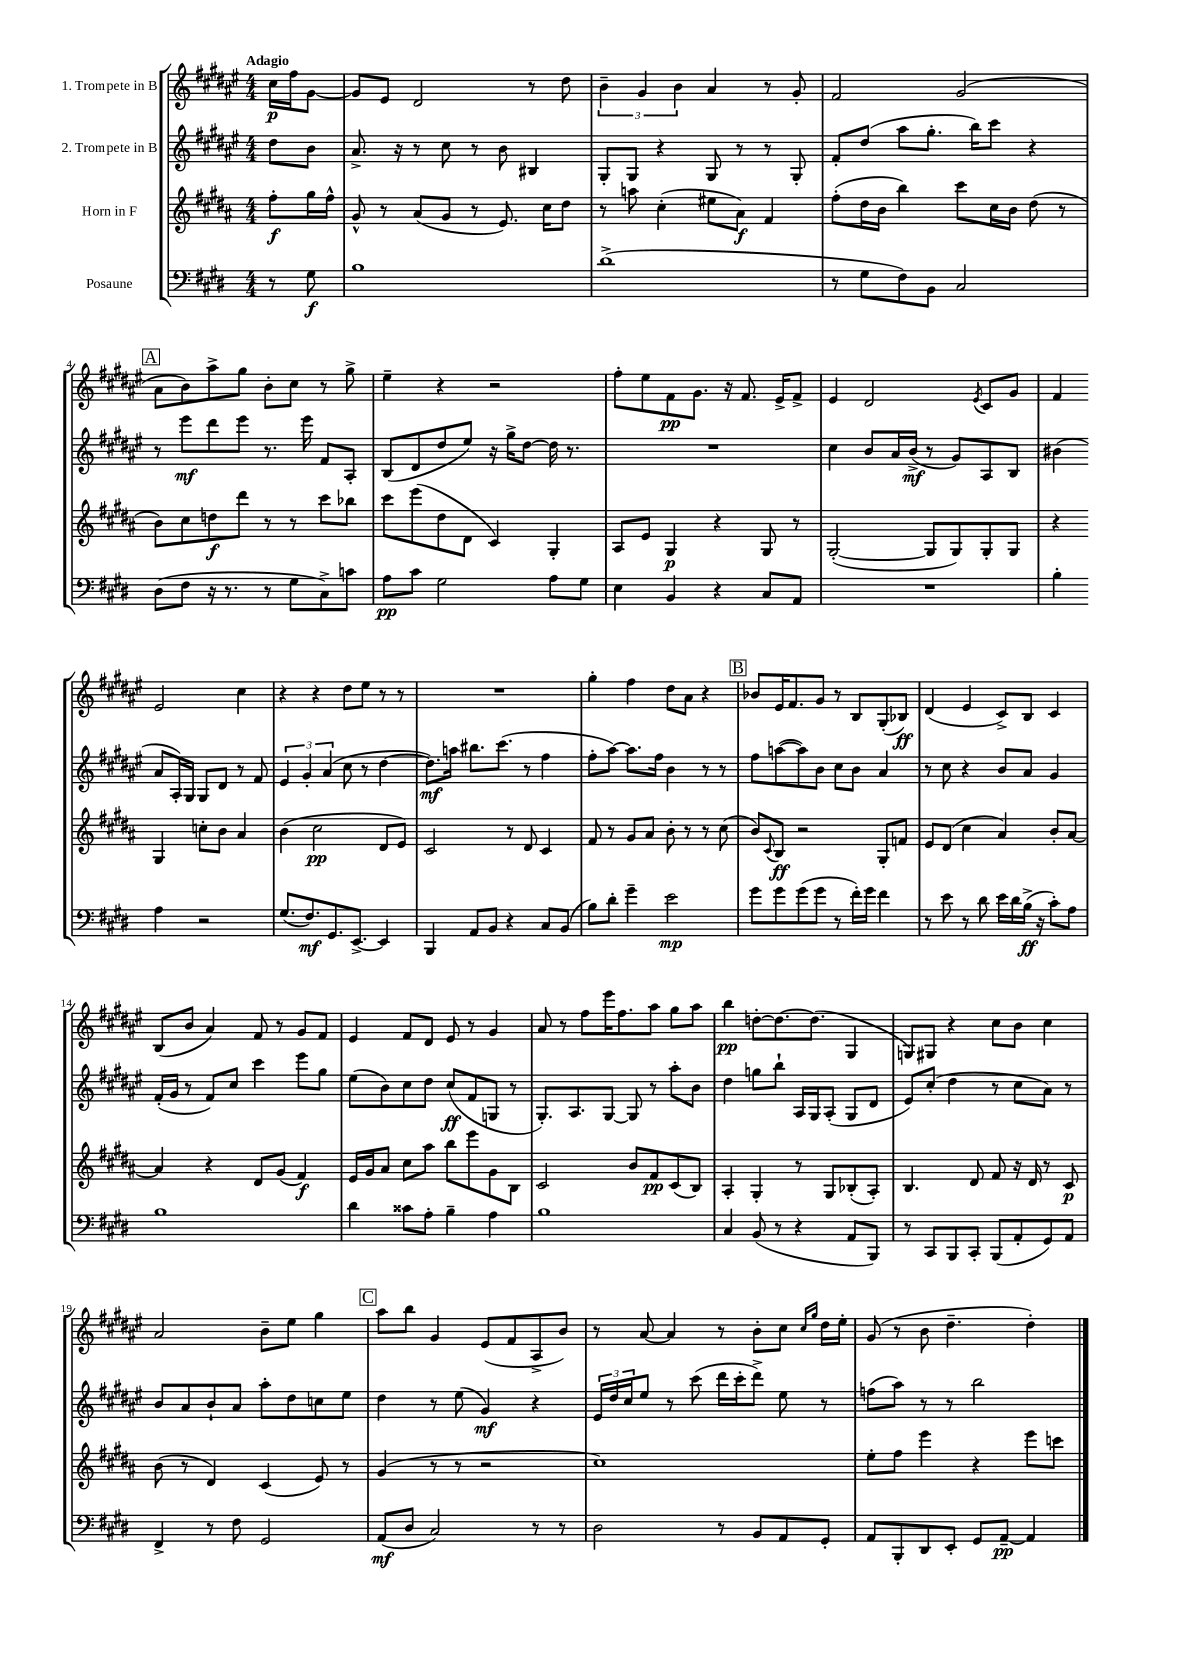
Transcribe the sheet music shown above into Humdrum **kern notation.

**kern	**dynam	**kern	**dynam	**kern	**dynam	**kern	**dynam
*part4	*part4	*part3	*part3	*part2	*part2	*part1	*part1
*staff4	*staff4	*staff3	*staff3	*staff2	*staff2	*staff1	*staff1
*I"Posaune	*	*I"Horn in F	*	*I"2. Trompete in B	*	*I"1. Trompete in B	*
*clefF4	*	*clefG2	*	*clefG2	*	*clefG2	*
*k[f#c#g#d#]	*	*k[f#c#g#d#a#]	*	*k[f#c#g#d#a#e#]	*	*k[f#c#g#d#a#e#]	*
*M4/4	*	*M4/4	*	*M4/4	*	*M4/4	*
=	=	=	=	=	=	=	=
!	!	!	!	!	!	!LO:TX:a:B:t=Adagio	!
8r	.	8ff#'\L	f	8dd#\L	.	16cc#\LL	p
.	.	.	.	.	.	16ff#\J	.
8G#\	f	16gg#\L	.	8b\J	.	[8g#\J	.
.	.	16ff#^^\JJ	.	.	.	.	.
=1	=1	=1	=1	=1	=1	=1	=1
1B	.	8g#^^/	.	8.a#^/	.	8g#/L]	.
.	.	8r	.	.	.	8e#/J	.
.	.	.	.	16r	.	.	.
.	.	(8a#/L	.	8r	.	2d#/	.
.	.	8g#/J	.	8cc#\	.	.	.
.	.	8r	.	8r	.	.	.
.	.	8.e/)	.	8b\	.	.	.
.	.	.	.	4B#X/	.	8r	.
.	.	16cc#\KL	.	.	.	.	.
.	.	8dd#\J	.	.	.	8dd#\	.
=2	=2	=2	=2	=2	=2	=2	=2
(1d#^	.	8r	.	8G#'/L	.	6b~\	.
.	.	8aan\	.	8G#/J	.	.	.
.	.	.	.	.	.	6g#/	.
.	.	(4cc#'\	.	4r	.	.	.
.	.	.	.	.	.	6b\	.
.	.	8ee#X\L	.	8G#/	.	4a#/	.
.	.	8a#\J)	f	8r	.	.	.
.	.	4f#/	.	8r	.	8r	.
.	.	.	.	8G#'/	.	8g#'/	.
=3	=3	=3	=3	=3	=3	=3	=3
8r	.	(8ff#'\L	.	8f#'/L	.	2f#/	.
8G#\L	.	16dd#\L	.	(8dd#/J	.	.	.
.	.	16b\JJ	.	.	.	.	.
8F#\)	.	4bb\)	.	8aa#\L	.	.	.
8BB\J	.	.	.	8.gg#'\J	.	.	.
2C#/	.	8ccc#\L	.	.	.	(2g#/	.
.	.	.	.	16bb\KL)	.	.	.
.	.	16cc#\L	.	8ccc#\J	.	.	.
.	.	16b\JJ	.	.	.	.	.
.	.	(8dd#\	.	4r	.	.	.
.	.	8r	.	.	.	.	.
!!LO:LB:g=z
!!LO:REH:place=s1:t=A
=4	=4	=4	=4	=4	=4	=4	=4
(8D#\L	.	8b\L)	.	8r	.	8a#\L	.
8F#\J	.	8cc#\	.	8eee#\L	mf	8b\)	.
16r	.	8ddn\	f	8ddd#\	.	8aa#^\	.
8.r	.	.	.	.	.	.	.
.	.	8ddd#\J	.	8eee#\J	.	8gg#\J	.
8r	.	8r	.	8.r	.	8b'\L	.
8G#\L	.	8r	.	.	.	8cc#\J	.
.	.	.	.	16eee#\	.	.	.
8C#^\)	.	8ccc#\L	.	8f#/L	.	8r	.
8cn\J	.	8bb-X\J	.	8A#'/J	.	8gg#^\	.
=5	=5	=5	=5	=5	=5	=5	=5
8A\L	pp	8ccc#\L	.	(8B/L	.	4ee#~\	.
8c#\J	.	(8eee\	.	8d#/	.	.	.
2G#\	.	8dd#\	.	8dd#/	.	4r	.
.	.	8d#\J	.	8ee#/J)	.	.	.
.	.	4c#/)	.	16r	.	2r	.
.	.	.	.	16gg#^\KL	.	.	.
.	.	.	.	[8dd#\J	.	.	.
8A\L	.	4G#'/	.	16dd#\]	.	.	.
.	.	.	.	8.r	.	.	.
8G#\J	.	.	.	.	.	.	.
=6	=6	=6	=6	=6	=6	=6	=6
4E\	.	8A#/L	.	1r	.	8ff#'\L	.
.	.	8e/J	.	.	.	8ee#\	.
4BB/	.	4G#/	p	.	.	8f#\	pp
.	.	.	.	.	.	8.g#\J	.
4r	.	4r	.	.	.	.	.
.	.	.	.	.	.	16r	.
.	.	.	.	.	.	8.f#/	.
8C#/L	.	8G#/	.	.	.	.	.
.	.	.	.	.	.	16e#^/KL	.
8AA/J	.	8r	.	.	.	8f#^/J	.
=7	=7	=7	=7	=7	=7	=7	=7
1r	.	([2G#'/	.	4cc#\	.	4e#/	.
.	.	.	.	8b/L	.	2d#/	.
.	.	.	.	16a#/L	.	.	.
.	.	.	.	(16b^/JJ	mf	.	.
.	.	8G#/L]	.	8r	.	.	.
.	.	8G#/)	.	8g#/L)	.	.	.
.	.	.	.	.	.	8qe#/	.
.	.	8G#'/	.	8A#/	.	8c#/L	.
.	.	8G#/J	.	8B/J	.	8g#/J	.
=8	=8	=8	=8	=8	=8	=8	=8
4B'\	.	4r	.	(4b#X\	.	4f#/	.
4A\	.	4G#/	.	8a#/L	.	2e#/	.
.	.	.	.	16A#'/L)	.	.	.
.	.	.	.	16G#/JJ	.	.	.
2r	.	8ccn'\L	.	8G#/L	.	.	.
.	.	8b\J	.	8d#/J	.	.	.
.	.	4a#/	.	8r	.	4cc#\	.
.	.	.	.	8f#/	.	.	.
!!LO:LB:g=z
=9	=9	=9	=9	=9	=9	=9	=9
(8.G#/L	.	(4b\	.	6e#/	.	4r	.
.	.	.	.	6g#'/	.	.	.
8.F#/)	mf	.	.	.	.	.	.
.	.	2cc#\	pp	.	.	4r	.
.	.	.	.	(6a#/	.	.	.
8.GG#/	.	.	.	.	.	.	.
.	.	.	.	8cc#\	.	8dd#\L	.
[8.EE^/J	.	.	.	.	.	.	.
.	.	.	.	8r	.	8ee#\J	.
4EE/]	.	8d#/L	.	[4dd#\	.	8r	.
.	.	8e/J)	.	.	.	8r	.
=10	=10	=10	=10	=10	=10	=10	=10
4BBB/	.	2c#/	.	8.dd#\L])	mf	1r	.
.	.	.	.	16aan\Jk	.	.	.
8AA/L	.	.	.	8.bb#X\L	.	.	.
8BB/J	.	.	.	.	.	.	.
.	.	.	.	(8.ccc#\J	.	.	.
4r	.	8r	.	.	.	.	.
.	.	8d#/	.	8r	.	.	.
8C#/L	.	4c#/	.	4ff#\	.	.	.
(8BB/J	.	.	.	.	.	.	.
=11	=11	=11	=11	=11	=11	=11	=11
8B\L)	.	8f#/	.	8ff#'\L	.	4gg#'\	.
8d#'\J	.	8r	.	[8aa#\J)	.	.	.
4g#~\	.	8g#/L	.	8.aa#\L]	.	4ff#\	.
.	.	8a#/J	.	.	.	.	.
.	.	.	.	16ff#\Jk	.	.	.
2e\	mp	8b'\	.	4b\	.	8dd#\L	.
.	.	8r	.	.	.	8a#\J	.
.	.	8r	.	8r	.	4r	.
.	.	(8cc#\	.	8r	.	.	.
!!LO:REH:place=s1:t=B
=12	=12	=12	=12	=12	=12	=12	=12
8g#\L	.	8b/L)	.	8ff#\L	.	8b-X/L	.
.	.	8qqc#/	.	.	.	.	.
8g#\	.	8B/J	ff	([8aan\	.	16e#/K	.
.	.	.	.	.	.	8.f#/	.
(8g#\	.	2r	.	8aa\])	.	.	.
8g#\J	.	.	.	8b\J	.	8g#/J	.
8r	.	.	.	8cc#\L	.	8r	.
16f#'\LL)	.	.	.	8b\J	.	8B/L	.
16g#\JJ	.	.	.	.	.	.	.
4f#\	.	8G#'/L	.	4a#/	.	(8G#'/	.
.	.	8fn/J	.	.	.	8B-X/J)	ff
=13	=13	=13	=13	=13	=13	=13	=13
8r	.	8e/L	.	8r	.	(4d#/	.
8e\	.	(8d#/J	.	8cc#\	.	.	.
8r	.	4cc#\	.	4r	.	4e#/	.
8d#\	.	.	.	.	.	.	.
16e\LL	.	4a#/)	.	8b/L	.	8c#^/L)	.
16d#\	.	.	.	.	.	.	.
(16B^\JJ	ff	.	.	8a#/J	.	8B/J	.
16r	.	.	.	.	.	.	.
8c#'\L)	.	8b'/L	.	4g#/	.	4c#/	.
8A\J	.	[8a#/J	.	.	.	.	.
!!LO:LB:g=z
=14	=14	=14	=14	=14	=14	=14	=14
1B	.	4a#/]	.	(16f#'/LL	.	(8B/L	.
.	.	.	.	16g#/JJ	.	.	.
.	.	.	.	8r	.	8b/J	.
.	.	4r	.	8f#/L)	.	4a#/)	.
.	.	.	.	8cc#/J	.	.	.
.	.	8d#/L	.	4ccc#\	.	8f#/	.
.	.	(8g#/J	.	.	.	8r	.
.	.	4f#/)	f	8eee#\L	.	8g#/L	.
.	.	.	.	8gg#\J	.	8f#/J	.
=15	=15	=15	=15	=15	=15	=15	=15
4d#\	.	16e/LL	.	(8ee#\L	.	4e#/	.
.	.	16g#/J	.	.	.	.	.
.	.	8a#/J	.	8b\)	.	.	.
8c##X\L	.	8cc#\L	.	8cc#\	.	8f#/L	.
8A'\J	.	8aa#\J	.	8dd#\J	.	8d#/J	.
4B~\	.	8bb\L	.	(8cc#/L	ff	8e#/	.
.	.	8eee\	.	8f#/	.	8r	.
4A\	.	8g#\	.	8Gn/J	.	4g#/	.
.	.	8B\J	.	8r	.	.	.
=16	=16	=16	=16	=16	=16	=16	=16
1B	.	2c#/	.	8.G#'/L)	.	8a#/	.
.	.	.	.	.	.	8r	.
.	.	.	.	8.A#/	.	.	.
.	.	.	.	.	.	8ff#\L	.
.	.	.	.	[8G#/J	.	16eee#\K	.
.	.	.	.	.	.	8.ff#\	.
.	.	8b/L	.	8G#/]	.	.	.
.	.	8f#/	pp	8r	.	8aa#\J	.
.	.	(8c#/	.	8aa#'\L	.	8gg#\L	.
.	.	8B/J)	.	8b\J	.	8aa#\J	.
=17	=17	=17	=17	=17	=17	=17	=17
4C#/	.	4A#'/	.	4dd#\	.	4bb\	pp
(8BB/	.	4G#'/	.	8ggn\L	.	[8ddn'\L	.
8r	.	.	.	8bb`\J	.	8.dd\_	.
4r	.	8r	.	16A#/LL	.	.	.
.	.	.	.	16G#/J	.	(8.dd\J]	.
.	.	8G#/L	.	(8A#'/J	.	.	.
8AA/L	.	(8B-X'/	.	8G#/L	.	4G#/	.
8BBB/J)	.	8A#'/J)	.	8d#/J	.	.	.
=18	=18	=18	=18	=18	=18	=18	=18
8r	.	4.B/	.	8e#/L)	.	8Gn/L)	.
8CC#/L	.	.	.	(8cc#'/J	.	8G#X/J	.
8BBB/	.	.	.	4dd#\	.	4r	.
8CC#'/J	.	8d#/	.	.	.	.	.
(8BBB/L	.	8f#/	.	8r	.	8cc#\L	.
8AA'/	.	16r	.	8cc#\L	.	8b\J	.
.	.	16d#/	.	.	.	.	.
8GG#/)	.	8r	.	8a#\J)	.	4cc#\	.
8AA/J	.	8c#/	p	8r	.	.	.
!!LO:LB:g=z
=19	=19	=19	=19	=19	=19	=19	=19
4FF#^/	.	(8b\	.	8b/L	.	2a#/	.
.	.	8r	.	8a#/	.	.	.
8r	.	4d#/)	.	8b`/	.	.	.
8F#\	.	.	.	8a#/J	.	.	.
2GG#/	.	(4c#/	.	8aa#'\L	.	8b~\L	.
.	.	.	.	8dd#\	.	8ee#\J	.
.	.	8e/)	.	8ccn\	.	4gg#\	.
.	.	8r	.	8ee#\J	.	.	.
!!LO:REH:place=s1:t=C
=20	=20	=20	=20	=20	=20	=20	=20
(8AA/L	mf	(4g#/	.	4dd#\	.	8aa#\L	.
8D#/J	.	.	.	.	.	8bb\J	.
2C#/)	.	8r	.	8r	.	4g#/	.
.	.	8r	.	(8ee#\	.	.	.
.	.	2r	.	4g#/)	mf	(8e#/L	.
.	.	.	.	.	.	8f#/	.
8r	.	.	.	4r	.	8A#^/	.
8r	.	.	.	.	.	8b/J)	.
=21	=21	=21	=21	=21	=21	=21	=21
2D#\	.	1cc#)	.	24e#/LL	.	8r	.
.	.	.	.	24dd#/	.	.	.
.	.	.	.	24cc#/J	.	.	.
.	.	.	.	8ee#/J	.	[8a#/	.
.	.	.	.	8r	.	4a#/]	.
.	.	.	.	(8ccc#\	.	.	.
8r	.	.	.	16ddd#\LL	.	8r	.
.	.	.	.	16ccc#'\J	.	.	.
8BB/L	.	.	.	8ddd#^\J)	.	8b'\L	.
8AA/	.	.	.	8ee#\	.	8cc#\J	.
.	.	.	.	.	.	16qqcc#/LL	.
.	.	.	.	.	.	16qqgg#/JJ	.
8GG#'/J	.	.	.	8r	.	16dd#\LL	.
.	.	.	.	.	.	16ee#'\JJ	.
=22	=22	=22	=22	=22	=22	=22	=22
8AA/L	.	8ee'\L	.	(8ffn\L	.	(8g#/	.
8BBB'/	.	8ff#\J	.	8aa#\J)	.	8r	.
8DD#/	.	4eee\	.	8r	.	8b\	.
8EE'/J	.	.	.	8r	.	4.dd#~\	.
8GG#/L	.	4r	.	2bb\	.	.	.
[8AA~/J	pp	.	.	.	.	.	.
4AA/]	.	8eee\L	.	.	.	4dd#'\)	.
.	.	8cccn\J	.	.	.	.	.
==	==	==	==	==	==	==	==
*-	*-	*-	*-	*-	*-	*-	*-
